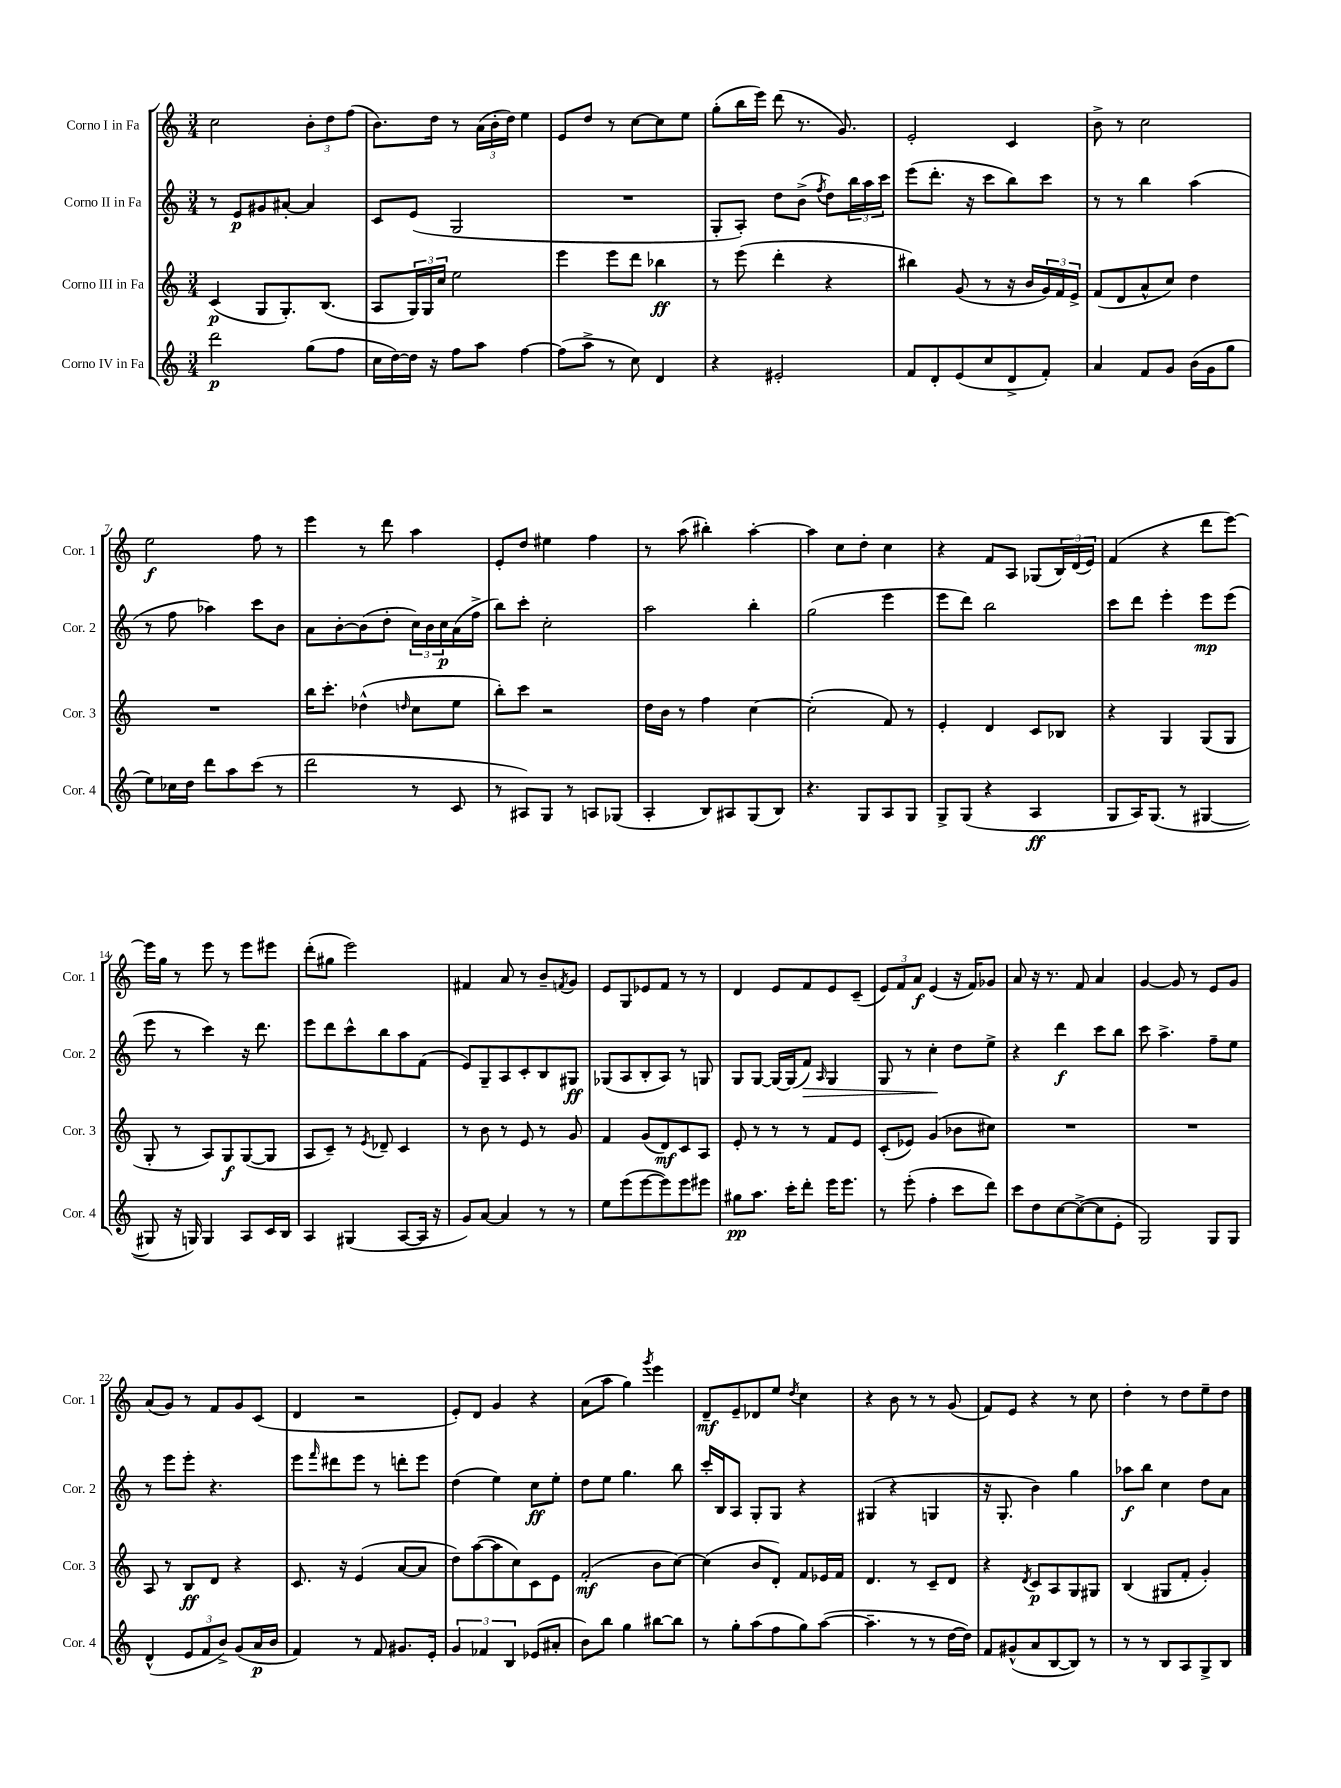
<<
\new StaffGroup <<
\new Staff = "s0" \with { instrumentName = "Corno I in Fa" shortInstrumentName = "Cor. 1" } {
    \clef treble \key c \major \numericTimeSignature \time 3/4
    c''2 \tuplet 3/2 { b'8-. d''8 f''8( } |
    b'8.) d''16 r8 \tuplet 3/2 { a'16( b'16-. d''16) } e''4 |
    e'8 d''8 r8 c''8~ c''8 e''8 |
    g''8-.( b''16 e'''16) d'''8( r8. g'8.) |
    e'2-. c'4 |
    b'8-> r8 c''2 |
    e''2\f f''8 r8 |
    e'''4 r8 d'''8 a''4 |
    e'8-. d''8 eis''4 f''4 |
    r8 a''8( bis''4-.) a''4~-. |
    a''4 c''8 d''8-. c''4 |
    r4 f'8 a8 ges8( \tuplet 3/2 { b16) d'16( e'16) } |
    f'4( r4 d'''8 e'''8~) |
    e'''16 g''16 r8 e'''8 r8 e'''8 eis'''8 |
    d'''8-.( gis''8 e'''2) |
    fis'4 a'8 r8 b'8-- \acciaccatura { f'8 } g'8 |
    e'8 g8 ees'8 f'8 r8 r8 |
    d'4 e'8 f'8 e'8 c'8--( |
    \tuplet 3/2 { e'8) f'8 a'8\f } e'4( r16 f'16) ges'8 |
    a'8 r16 r8. f'8 a'4 |
    g'4~ g'8 r8 e'8 g'8 |
    a'8( g'8) r8 f'8 g'8 c'8( |
    d'4 r2 |
    e'8-.) d'8 g'4 r4 |
    a'8( a''8 g''4) \acciaccatura { g'''8 } e'''4 |
    d'8--\mf e'8-- des'8 e''8 \acciaccatura { d''8 } c''4 |
    r4 b'8 r8 r8 g'8( |
    f'8) e'8 r4 r8 c''8 |
    d''4-. r8 d''8 e''8-- d''8 \bar "|." |
}
\new Staff = "s1" \with { instrumentName = "Corno II in Fa" shortInstrumentName = "Cor. 2" } {
    \clef treble \key c \major \numericTimeSignature \time 3/4
    r8 e'8\p gis'8 ais'8~-. ais'4 |
    c'8 e'8( g2 |
    R2. |
    g8-. a8-.) d''8 b'8->( \acciaccatura { f''8 } d''8) \tuplet 3/2 { b''16 a''16 c'''16 } |
    e'''8( d'''8.-. r16 c'''8 b''8) c'''8 |
    r8 r8 b''4 a''4( |
    r8 f''8 aes''4) c'''8 b'8 |
    a'8 b'8~-. b'8( d''8-. \tuplet 3/2 { c''16) b'16 c''16\p } a'16( f''16-> |
    b''8) c'''8-. c''2-. |
    a''2 b''4-. |
    g''2( e'''4 |
    e'''8 d'''8) b''2 |
    c'''8 d'''8 e'''4-. e'''8\mp e'''8( |
    e'''8 r8 c'''4) r16 d'''8. |
    e'''8 d'''8 c'''8-^ b''8 a''8 f'8( |
    e'8) g8-- a8 c'8-. b8 gis8\ff |
    ges8( a8 b8-. a8) r8 g8 |
    g8 g8~ g16~ g16( f'8\>) \grace { a16 } g4 |
    g8 r8 c''4-.\! d''8 e''8-> |
    r4 d'''4\f c'''8 b''8 |
    c'''8 a''4.-> f''8-- e''8 |
    r8 e'''8 e'''8-. r4. |
    e'''8 \grace { f'''16 } dis'''8 e'''8 r8 d'''8-. e'''8 |
    d''4( e''4) c''8\ff e''8-. |
    d''8 e''8 g''4. b''8 |
    c'''16-. b16 a8 g8-. g8 r4 |
    gis4( r4 g4 |
    r16 g8.-. b'4) g''4 |
    aes''8\f b''8 c''4 d''8 a'8 \bar "|." |
}
\new Staff = "s2" \with { instrumentName = "Corno III in Fa" shortInstrumentName = "Cor. 3" } {
    \clef treble \key c \major \numericTimeSignature \time 3/4
    c'4\p( g8 g8.-.) b8.( |
    a8 \tuplet 3/2 { g16) g16 c''16 } e''2 |
    e'''4 e'''8 d'''8 bes''4\ff |
    r8 e'''8( d'''4-. r4 |
    bis''4) g'8( r8 r16 b'16 \tuplet 3/2 { g'16) f'16 e'16-> } |
    f'8( d'8 a'8-^ c''8) d''4 |
    R2. |
    b''16 c'''8.-. des''4-^( \grace { d''16 } c''8 e''8 |
    b''8-.) c'''8 r2 |
    d''16 b'16 r8 f''4 c''4~ |
    c''2-.( f'8) r8 |
    e'4-. d'4 c'8 bes8 |
    r4 g4 g8( g8 |
    g8-. r8 a8) g8\f g8~( g8 |
    a8 c'8--) r8 \acciaccatura { e'8 } des'8-- c'4 |
    r8 b'8 r8 e'8 r8 g'8 |
    f'4 g'8( d'8\mf) c'8 a8 |
    e'8-. r8 r8 r8 f'8 e'8 |
    c'8-.( ees'8) g'4( bes'8 cis''8) |
    R2. |
    R2. |
    a8 r8 b8\ff d'8 r4 |
    c'8. r16 e'4( a'8~ a'8 |
    d''8) a''8~( a''8 c''8) c'8 e'8 |
    f'2-.\mf( b'8 c''8~) |
    c''4( b'8 d'8-.) f'8 ees'16 f'16 |
    d'4. r8 c'8-- d'8 |
    r4 \acciaccatura { d'8 } c'8\p a8 g8 gis8 |
    b4( gis8 f'8-. g'4-.) \bar "|." |
}
\new Staff = "s3" \with { instrumentName = "Corno IV in Fa" shortInstrumentName = "Cor. 4" } {
    \clef treble \key c \major \numericTimeSignature \time 3/4
    d'''2\p g''8( f''8 |
    c''16 d''16~) d''16 r16 f''8 a''8 f''4~ |
    f''8( a''8-> r8 c''8) d'4 |
    r4 eis'2-. |
    f'8 d'8-. e'8( c''8 d'8-> f'8-.) |
    a'4 f'8 g'8 b'16( g'16 g''8 |
    e''8) ces''16 d''16 d'''8 a''8 c'''8( r8 |
    d'''2 r8 c'8 |
    r8 ais8) g8 r8 a8 ges8( |
    a4-. b8) ais8 g8( b8) |
    r4. g8 a8 g8 |
    g8-> g8( r4 a4\ff |
    g8 a16) g8.( r8 gis4~ |
    gis8 r16 g16) g4 a8 c'16 b16 |
    a4 gis4( a8~ a16 r16 |
    g'8) a'8~ a'4 r8 r8 |
    e''8 e'''8( e'''8~ e'''8) e'''8 eis'''8 |
    gis''8\pp a''8. c'''16-. d'''8-. e'''16 e'''8. |
    r8 e'''8-.( f''4-. c'''8 d'''8) |
    c'''8 d''8 c''8~ c''8~->( c''8 e'8-. |
    g2) g8 g8 |
    d'4-^( \tuplet 3/2 { e'8 f'8 b'8->) } g'8( a'16\p b'16 |
    f'4) r8 f'8 gis'8. e'16-. |
    \tuplet 3/2 { g'4 fes'4 b4 } ees'8( ais'8-. |
    b'8) b''8 g''4 bis''8~ bis''8 |
    r8 g''8-. a''8( f''8 g''8) a''8~( |
    a''4.-- r8 r8 d''16~ d''16) |
    f'8 gis'8-^( a'8 b8~ b8) r8 |
    r8 r8 b8 a8 g8-> b8 \bar "|." |
}
>>
>>
